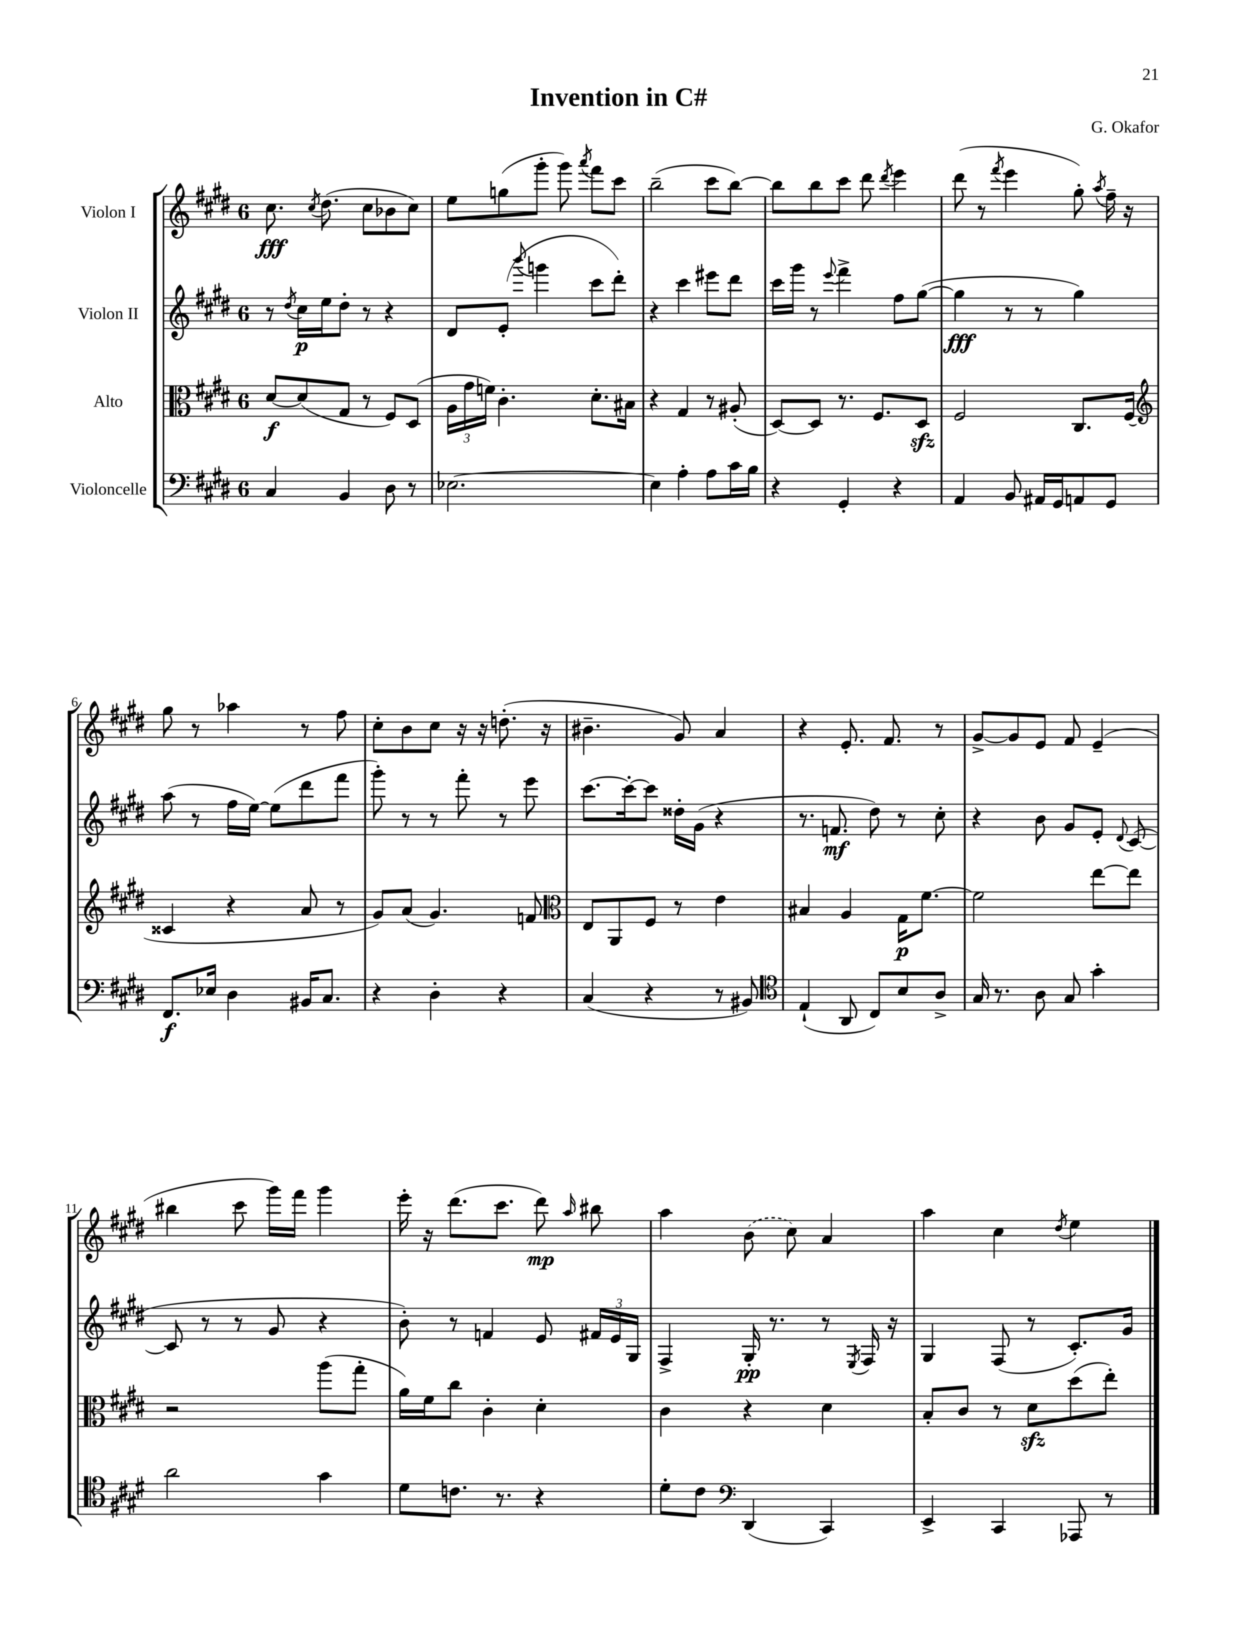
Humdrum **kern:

**kern	**kern	**kern	**kern
*staff4	*staff3	*staff2	*staff1
*clefF4	*clefC3	*clefG2	*clefG2
*k[f#c#g#d#]	*k[f#c#g#d#]	*k[f#c#g#d#]	*k[f#c#g#d#]
*M6/8	*M6/8	*M6/8	*M6/8
4C#/	[8d#/L	8r	8.cc#\
.	.	8qdd#/	.
.	(8d#/]	16cc#\LL	.
.	.	.	8qcc#/
.	.	16ee\J	(8.dd#\
4BB/	8G#/J	8dd#'\J	.
.	8r	8r	8cc#\L
8D#\	8F#/L)	4r	8b-\
8r	(8D#/J	.	8cc#\J)
=	=	=	=
[2.E-\	24A\LL	8d#/L	8ee\L
.	24g#\	.	.
.	24f\JJ)	.	.
.	4.c#'\	(8e'/J	(8gg\
.	.	8qqbbb/	.
.	.	4ggg\	8ggg#'\J
.	.	.	8ggg#\)
.	.	.	8qaaa/
.	8.d#'\L	8ccc#\L	8fff#\L
.	.	8ddd#'\J)	8ccc#\J
.	16B#\Jk	.	.
=	=	=	=
4E-\]	4r	4r	(2bb~\
4A'\	4G#/	4ccc#\	.
8A\L	8r	8eee#\L	8ccc#\L
16c#\L	(8A#'/	8ddd#\J	[8bb\J)
16B\JJ	.	.	.
=	=	=	=
4r	[8D#/L)	16ccc#\LL	8bb\]L
.	.	16ggg#\JJ	.
.	8D#/]J	8r	8bb\
.	.	8qqeee/	.
4GG#'/	8.r	4fff#^\	8ccc#\J
.	.	.	8ddd#\
.	8.F#/L	.	.
.	.	.	8qddd#/
4r	.	8ff#\L	4eee\
.	8D#/J	([8gg#\J	.
=	=	=	=
4AA/	2F#/	4gg#\]	(8ddd#\
.	.	.	8r
.	.	.	8qfff#/
8BB/	.	8r	4eee\
16AA#/LL	.	8r	.
16GG#/J	.	.	.
8AA/	8.C#/L	4gg#\)	8gg#'\)
.	.	.	8qaa/
8GG#/J	.	.	16ff#~\
.	(16F#/Jk	.	16r
=	=	=	=
*	*clefG2	*	*
8.FF#/L	4c##/	(8aa\	8gg#\
.	.	8r	8r
16E-/Jk	.	.	.
4D#\	4r	16ff#\LL	4aa-\
.	.	[16ee\JJ)	.
.	.	(8ee\]L	.
16BB#/LK	8a/	8ddd#\	8r
8.C#/J	.	.	.
.	8r	8fff#\J	8ff#\
=	=	=	=
4r	8g#/L)	8ggg#'\)	8cc#'\L
.	(8a/J	8r	8b\
4D#'\	4.g#/)	8r	8cc#\J
.	.	8fff#'\	16r
.	.	.	16r
4r	.	8r	(8.dd'\
.	8f/	8eee\	.
.	.	.	16r
=	=	=	=
*	*clefC3	*	*
(4C#/	8E/L	[8.ccc#\L	4.b#~\
.	8AA/	.	.
.	.	16ccc#'\_k	.
4r	8F#/J	8ccc#\]J	.
.	8r	16dd##'\LL	8g#/)
.	.	(16g#\JJ	.
8r	4e\	4r	4a/
8BB#/)	.	.	.
=	=	=	=
*clefC4	*	*	*
(4E`/	4B#/	8.r	4r
.	.	8.f/	.
8AA/	4A/	.	8.e'/
8C#/L)	.	8dd#\)	.
.	.	.	8.f#/
8B/	16G#\LK	8r	.
.	[8.f#\J	.	.
8A^/J	.	8cc#'\	8r
=	=	=	=
16G#/	2f#\]	4r	[8g#^/L
8.r	.	.	.
.	.	.	8g#/]
8A\	.	8b\	8e/J
8G#/	.	8g#/L	8f#/
4g#'\	[8ee\L	8e'/J	(4e~/
.	.	8qqd#/	.
.	8ee\]J	([8c#/	.
=	=	=	=
2a\	2r	8c#/]	4bb#\
.	.	8r	.
.	.	8r	8ccc#\
.	.	8g#/	16ggg#\LL)
.	.	.	16fff#\JJ
4g#\	(8aa\L	4r	4ggg#\
.	8gg#'\J	.	.
=	=	=	=
8d#\L	16a\LL)	8b'\)	16eee'\
.	16f#\J	.	16r
8.c\J	8cc#\J	8r	(8.ddd#\L
.	4c#'\	4f/	.
8.r	.	.	8.ccc#\J
4r	4d#'\	8e/	8ddd#\)
.	.	.	16qqaa/
.	.	24f#/LL	8bb#\
.	.	24e/	.
.	.	24G#/JJ	.
=	=	=	=
8d#'\L	4c#\	4F#^/	4aa\
8c#\J	.	.	.
*clefF4	*	*	*
(4DD#/	4r	16G#'/	(8b\
.	.	8.r	.
.	.	.	8cc#\)
4CC#/)	4d#\	8r	4a/
.	.	8qE/	.
.	.	16F#/	.
.	.	16r	.
=	=	=	=
4EE^/	8B'/L	4G#/	4aa\
.	8c#/J	.	.
4CC#/	8r	(8F#/	4cc#\
.	8d#\L	8r	.
.	.	.	8qdd#/
8AAA-/	(8dd#\	8.c#'/L)	4ee\
8r	8ee'\J)	.	.
.	.	16g#/Jk	.
==	==	==	==
*-	*-	*-	*-
